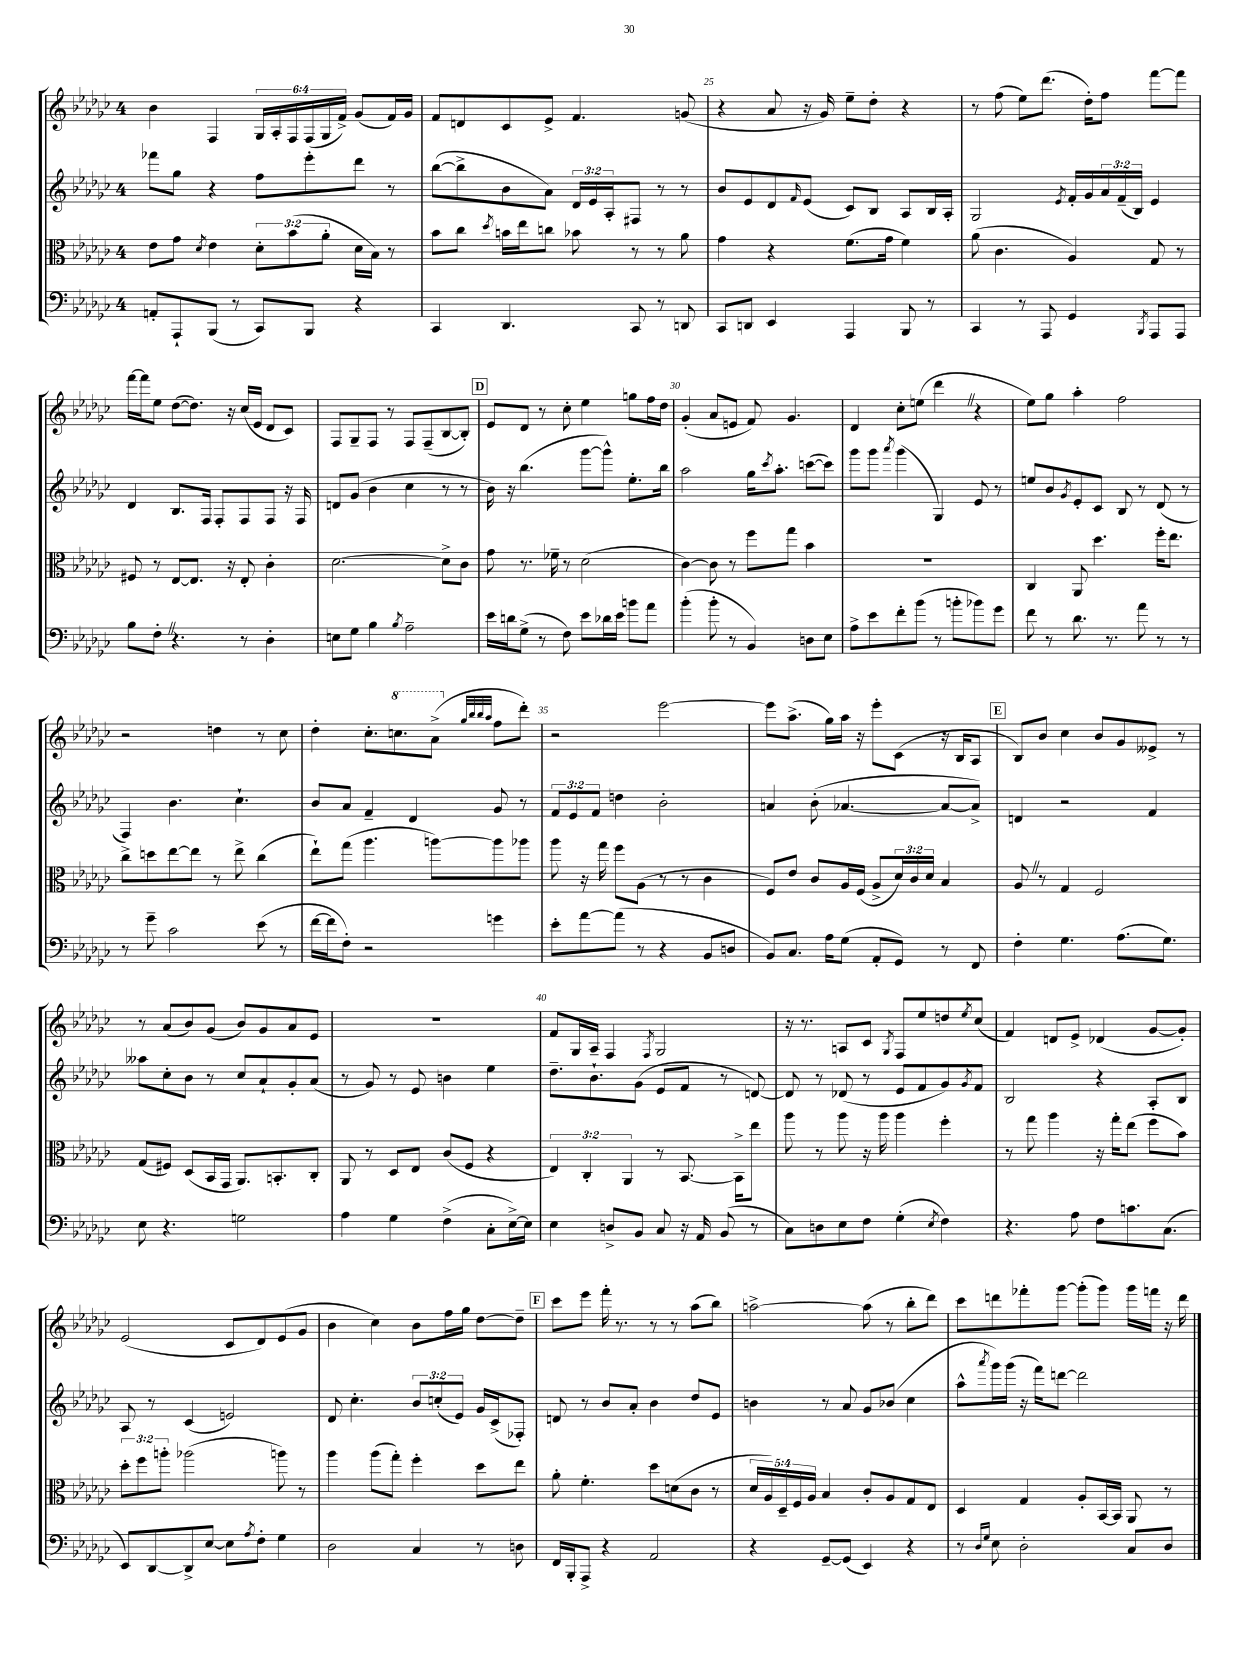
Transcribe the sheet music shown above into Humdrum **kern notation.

**kern	**kern	**kern	**kern
*part4	*part3	*part2	*part1
*staff4	*staff3	*staff2	*staff1
*clefF4	*clefC3	*clefG2	*clefG2
*k[b-e-a-d-g-c-]	*k[b-e-a-d-g-c-]	*k[b-e-a-d-g-c-]	*k[b-e-a-d-g-c-]
*M4/4	*M4/4	*M4/4	*M4/4
=23	=23	=23	=23
8AAn'/L	8e-\L	8fff-X\L	4b-\
8AAA-`/	8g-\J	8gg-\J	.
.	8qd-/	.	.
(8BBB-/J	4e-\	4r	4F/
8r	.	.	.
8CC-/L)	12d-'\L	8ff\L	24G-/LL
.	.	.	24A-'/
.	(12b-\	.	24F/
8BBB-/J	.	8eee-'\	(24F/
.	12a-'\J	.	24G-/
.	.	.	24f^/JJ)
4r	16d-\LL	8ddd-\J	(8g-/L
.	16B-\JJ)	.	.
.	8r	8r	16f/L)
.	.	.	16g-/JJ
=24	=24	=24	=24
4CC-/	8b-\L	([8bb-\L	8f/L
.	8cc-\J	8bb-^\]	8dn/
.	8qdd-/	.	.
4.DD-/	16bn\LL	8b-\	8c-/
.	16ee-\J	.	.
.	8ccn\J	8a-\J)	8e-^/J
.	8b-X\	24d-/LL	4.f/
.	.	24e-/	.
.	.	24A-'/J	.
8CC-/	8r	8F#X/J	.
8r	8r	8r	.
8DDn/	8a-\	8r	(8gn/
=25	=25	=25	=25
8CC-/L	4g-\	8b-/L	4r
8DDn/J	.	8e-/	.
4EE-/	4r	8d-/	8a-/
.	.	16qqf/	.
.	.	(8e-/J	16r
.	.	.	16g-/)
4AAA-/	(8.f\L	8c-/L)	8ee-~\L
.	.	8B-/J	8dd-'\J
.	16g-\Jk	.	.
8BBB-/	4f\)	8A-/L	4r
8r	.	16B-/L	.
.	.	16A-'/JJ	.
=26	=26	=26	=26
4CC-/	(8a-\	2G-/	8r
.	4.c-\	.	(8ff\
8r	.	.	8ee-\L)
8AAA-/	.	.	(8.ddd-\J
.	.	8qe-/	.
4GG-/	4A-/)	16f'/LL	.
.	.	16g-/	16dd-'\KL)
.	.	24a-/	8ff\J
.	.	(24f~/	.
.	.	24B-/JJ)	.
8qBBB-/	.	.	.
8AAA-/L	8G-/	4e-/	[8fff\L
8AAA-/J	8r	.	8fff\J]
!!LO:LB:g=z
=27	=27	=27	=27
8B-\L	8F#X/	4d-/	[16fff\LL
.	.	.	16fff\J]
8F'Z\J	8r	.	8ee-\J
4.r	[8E-/L	8.B-/L	([8dd-\L
.	8.E-/J]	.	8.dd-\J])
.	.	16F/Jk	.
.	.	8F'/L	.
.	16r	.	16r
8r	8E-'/	8F/	(16cc-/LL
.	.	.	16e-/JJ
4D-'\	4c-'\	8F/J	8d-/L
.	.	16r	8c-/J)
.	.	16F/	.
=28	=28	=28	=28
8En\L	[2.d-\	8dn/L	8F/L
8G-\J	.	(8g-/J	8G-~/
4B-\	.	4b-\	8F/J
.	.	.	8r
8qB-/	.	.	.
2A-~\	.	4cc-\	8F/L
.	.	.	(8F~/
.	8d-^\L]	8r	[8B-/
.	8c-\J	8r	8B-'/J])
!!LO:REH:place=s1:t=D
=29	=29	=29	=29
16e-\LL	8g-\	16b-\)	8e-/L
16dn\J	.	16r	.
(8G-^\J	8.r	(4.bb-\	8d-/J
8r	.	.	8r
.	16f-X~\	.	.
8F\)	8r	.	8cc-'\
8e-\L	(2d-\	[8ggg-\L	4ee-\
16d-X\L	.	8ggg-^^\J])	.
16e-\JJ	.	.	.
8bn\L	.	8.ee-'\L	8ggn\L
8a-\J	.	.	16ff\L
.	.	16bb-\Jk	16dd-\JJ
=30	=30	=30	=30
(4b-'\	[4c-\)	2aa-\	(4g-'/
8b-'\	8c-\]	.	8a-/L
8r	8r	.	8en/J
4BB-/)	8ff\L	16gg-\KL	8f/)
.	.	8qccc-/	.
.	.	8.aa-'\J	.
.	8gg-\J	.	4.g-/
8Dn\L	4b-\	([8cccn\L	.
8E-\J	.	8ccc\J])	.
=31	=31	=31	=31
8A-^\L	1r	8ggg-\L	4d-/
8e-\	.	8ggg-\J	.
.	.	8qaaa-/	.
8f'\	.	(4ggg-\	8cc-'\L
(8b-\J	.	.	(8een\J
8r	.	4G-/)	4ddd-Z\
8bn'\L	.	.	.
8b-X\)	.	8e-/	4r
8g-\J	.	8r	.
=32	=32	=32	=32
8f\	4C-/	8een/L	8ee-\L)
8r	.	8b-/	8gg-\J
.	.	8qg-/	.
8.d-\	8AA-/	8e-'/	4aa-'\
.	4.dd-\	8c-/J	.
8.r	.	.	.
.	.	8B-/	2ff\
8a-\	.	8r	.
8r	16ff'\KL	(8d-/	.
.	8.ee-\J	.	.
8r	.	8r	.
!!LO:LB:g=z
=33	=33	=33	=33
8r	8cc-^\L	4F/)	2r
8g-~\	8ddn\	.	.
2c-\	[8ee-\	4.b-\	.
.	8ee-\J]	.	.
.	8r	.	4ddn\
.	8ee-^\	4.cc-`\	.
(8e-\	(4cc-\	.	8r
8r	.	.	8cc-\
=34	=34	=34	=34
[16f\LL	8ee-`\L)	8b-/L	4dd-'\
16f\J]	.	.	.
8F'\J)	(8gg-\J	8a-/J	.
2r	4.aa-\	4f~/	8.cc-'\L
*	*	*	*8va
.	.	.	8.cccn\
.	.	4d-/	.
.	[8aan\L)	.	(8aa-^\J
*	*	*	*X8va
.	.	.	32qqgg-/LLL
.	.	.	32qqbb-/
.	.	.	32qqbb-/
.	.	.	32qqaa-/JJJ
4gn\	8aa\]	8g-/	8ff\L
.	8aa-X\J	8r	8ddd-'\J)
=35	=35	=35	=35
8e-'\L	8aa-\	12f/L	2r
.	.	12e-/	.
[8a-\	16r	.	.
.	.	12f/J	.
.	16gg-\	.	.
(8a-\J]	8ff\L	4ddn\	.
8r	(8A-\J	.	.
4r	8r	2b-'\	[2eee-\
.	8r	.	.
8BB-/L	4c-\	.	.
8Dn/J	.	.	.
=36	=36	=36	=36
8BB-/L)	8F/L)	4an/	8eee-\L]
8.C-/J	8e-/J	.	(8.aa-^\J
.	8c-/L	(8b-'\	.
16A-\KL	.	.	16gg-\LL)
(8G-\J	16A-/L	[4.a-X/	16aa-\JJ
.	(16F/JJ	.	16r
8AA-'/L	8A-^/L	.	8eee-'\L
8GG-/J)	24d-/L)	.	(8c-\J
.	24c-/	.	.
.	24d-/JJ	.	.
8r	4B-/	8a-/L_	16r
.	.	.	16B-/KL
8FF/	.	8a-^/J])	8A-/J
!!LO:REH:place=s1:t=E
=37	=37	=37	=37
4F'\	8A-Z/	4dn/	8B-/L)
.	8r	.	8b-/J
4.G-\	4G-/	2r	4cc-\
.	2F/	.	8b-/L
(8.A-\L	.	.	8g-/
.	.	4f/	8e--X^/J
8.G-\J)	.	.	.
.	.	.	8r
!!LO:LB:g=z
=38	=38	=38	=38
8E-\	(8G-/L	8aa--X\L	8r
4.r	8F#X/J)	8cc-'\	(8a-/L
.	(8D-/L	8b-\J	8b-/)
.	16BB-/L	8r	(8g-/J
.	16GG-/JJ	.	.
2Gn\	8.AA-/L)	8cc-/L	8b-/L)
.	.	8a-`/	8g-/
.	8.BBn'/	.	.
.	.	8g-'/	8a-/
.	8C-'/J	(8a-/J	8e-/J
=39	=39	=39	=39
4A-\	8AA-/	8r	1r
.	8r	8g-/)	.
4G-\	8D-/L	8r	.
.	8E-/J	8e-/	.
(4F^\	(8c-/L	4bn\	.
.	8F/J	.	.
8C-'\L	4r	4ee-\	.
[16E-^\L)	.	.	.
16E-\JJ]	.	.	.
=40	=40	=40	=40
4E-\	6E-/)	8.dd-~\L	8f/L
.	.	.	16G-/L
.	6C-'/	.	.
.	.	8.b-`\	16A-~/JJ
8Dn^/L	.	.	4F/
.	6AA-/	.	.
8BB-/J	.	(8g-\J	.
.	.	.	8qF/
8C-/	8r	8e-/L	2G-/
16r	[8.BB-/	8f/J	.
16AA-/	.	.	.
(8BB-/	.	8r	.
.	16BB-^\KL]	.	.
8r	8ee-\J	[8dn/)	.
=41	=41	=41	=41
8C-\L)	8aa-\	8d/]	16r
.	.	.	8.r
8Dn\	8r	8r	.
8E-\	8aa-\	(8d-X/	8An/L
8F\J	16r	8r	8c-/J
.	16aa-\	.	.
.	.	.	8qG-/
(4G-'\	4aa-\	8e-/L	8F/L
.	.	8f/	8ee-/
8qE-/	.	.	.
4F\)	4ff'\	8g-/)	8ddn/
.	.	8qg-/	8qee-/
.	.	8f/J	(8cc-/J
=42	=42	=42	=42
4.r	8r	2B-/	4f/)
.	8gg-\	.	.
.	4aa-\	.	8dn/L
8A-\	.	.	8e-^/J
8F\L	16r	4r	(4d-X/
.	16gg-'\KL	.	.
8.cn\	(8ee-\J	.	.
.	8ff\L	8A-'/L	[8g-/L
(8.C-\J	.	.	.
.	8b-\J)	8B-/J	8g-'/J])
!!LO:LB:g=z
=43	=43	=43	=43
8EE-/L)	12dd-'\L	8A-/	(2e-/
.	12ff\	.	.
[8DD-/	.	8r	.
.	12aan'\J	.	.
8DD-^/]	(2aa-X\	(4c-/	.
[8E-/J	.	.	.
8E-\L]	.	2en/)	8c-/L
8qA-/	.	.	.
8F'\J	.	.	8d-/)
4G-\	8aan\)	.	(8e-/
.	8r	.	8g-/J
=44	=44	=44	=44
2D-\	4aa-\	8d-/	4b-\
.	.	4.cc-'\	.
.	(8aa-\L	.	4cc-\)
.	8gg-'\J)	.	.
4C-/	4ff'\	12b-/L	8b-\L
.	.	(12ccn'/	.
.	.	.	16ff\L
.	.	12e-/J)	.
.	.	.	16gg-\JJ
8r	8dd-\L	16g-/LL	[8dd-\L
.	.	(16c-^/J	.
8Dn\	8ee-\J	8F-X'/J)	8dd-~\J]
!!LO:REH:place=s1:t=F
=45	=45	=45	=45
16FF/LL	8a-'\	8dn/	8ccc-\L
16BBB-'/J	.	.	.
8AAA-^/J	4.f'\	8r	8eee-\J
4r	.	8b-/L	16fff'\
.	.	.	8.r
.	.	8a-'/J	.
2AA-/	8dd-\L	4b-\	8r
.	(8dn\	.	8r
.	8c-\J	8dd-/L	(8aa-\L
.	8r	8e-/J	8bb-\J)
=46	=46	=46	=46
4r	20d-/LL	4bn\	[2aan^\
.	20A-/)	.	.
.	20D-~/	.	.
.	20F/	.	.
.	20A-/JJ	.	.
[8GG-~/L	4B-/	8r	.
(8GG-/J]	.	8a-/	.
4EE-/)	8c-'/L	8g-/L	(8aa\]
.	8A-/	(8b-X/J	8r
4r	8G-/	4cc-\	8bb-'\L
.	8E-/J	.	8ddd-\J)
=47	=47	=47	=47
8r	4D-/	8aa-^^\L	8ccc-\L
16qqD-/LL	.	.	.
16qqG-/JJ	.	8qaaa-/	.
8E-\	.	16ggg-\L)	8dddn\
.	.	(16ggg-\JJ	.
2D-'\	4G-/	16r	8fff-X'\
.	.	16fff\KL)	.
.	.	[8dddn\J	[8ggg-\J
.	8A-'/L	2ddd\]	(8ggg-'\L]
.	[16BB-/L	.	8ggg-\J)
.	16BB-/JJ]	.	.
8C-/L	8AA-/	.	16ggg-\LL
.	.	.	16fffn\JJ
8D-/J	8r	.	16r
.	.	.	16ddd\
==	==	==	==
*-	*-	*-	*-
